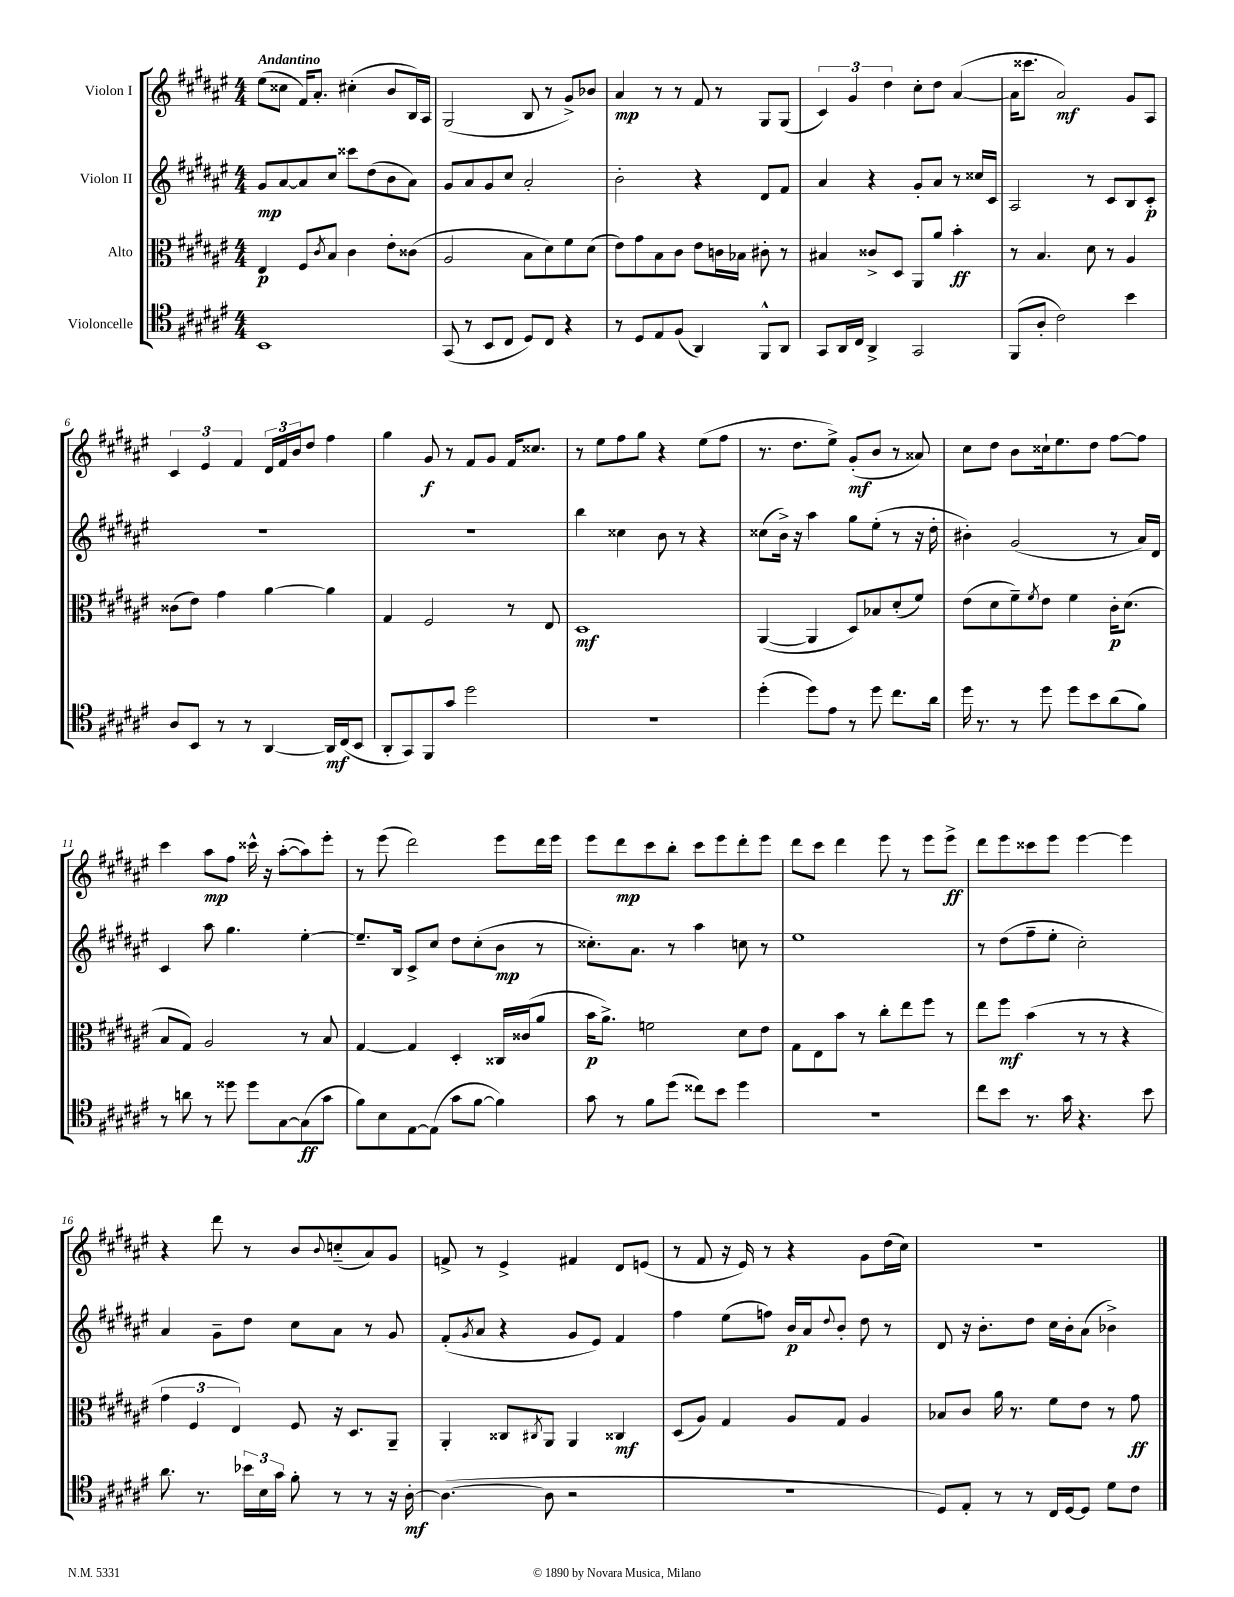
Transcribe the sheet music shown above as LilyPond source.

<<
\new StaffGroup <<
\new Staff = "s0" \with { instrumentName = "Violon I" } {
    \clef treble \key fis \major \numericTimeSignature \time 4/4 \tempo "Andantino"
    eis''8( cisis''8 fis'16) ais'8.-. cis''4-.( b'8 b16) ais16 |
    gis2( b8 r8 gis'8->) bes'8 |
    ais'4\mp r8 r8 fis'8 r8 gis8 gis8( |
    \tuplet 3/2 { cis'4) gis'4 dis''4 } cis''8-. dis''8 ais'4~( |
    ais'16 cisis'''8. ais'2\mf) gis'8 ais8 |
    \tuplet 3/2 { cis'4 eis'4 fis'4 } \tuplet 3/2 { dis'16 fis'16 b'16 } dis''8 fis''4 |
    gis''4 gis'8\f r8 fis'8 gis'8 fis'16 cisis''8. |
    r8 eis''8 fis''8 gis''8 r4 eis''8( fis''8 |
    r8. dis''8. eis''8->) gis'8-.\mf( b'8 r8 aisis'8) |
    cis''8 dis''8 b'8 cisis''16-! eis''8. dis''8 fis''8~ fis''8 |
    cis'''4 ais''8\mp fis''8 cisis'''16-^ r16 ais''8~-.( ais''8) eis'''8-. |
    r8 eis'''8( dis'''2) eis'''8 dis'''16 eis'''16 |
    eis'''8 dis'''8\mp cis'''8 b''8-. cis'''8 eis'''8 dis'''8-. eis'''8 |
    dis'''8 cis'''8 dis'''4 eis'''8 r8 eis'''8 eis'''8->\ff |
    dis'''8 eis'''8 cisis'''8 eis'''8 eis'''4~ eis'''4 |
    r4 dis'''8 r8 b'8 \appoggiatura { b'8 } c''8-_( ais'8) gis'8 |
    f'8-> r8 eis'4-> fis'4 dis'8 e'8( |
    r8 fis'8 r16 eis'16) r8 r4 gis'8 dis''16( cis''16) |
    r1 \bar "|." |
}
\new Staff = "s1" \with { instrumentName = "Violon II" } {
    \clef treble \key fis \major \numericTimeSignature \time 4/4
    gis'8\mp ais'8~ ais'8 cis''8 cisis'''8 dis''8( b'8 ais'8) |
    gis'8 ais'8 gis'8 cis''8 ais'2-. |
    b'2-. r4 dis'8 fis'8 |
    ais'4 r4 gis'8-. ais'8 r8 cisis''16 cis'16 |
    ais2 r8 cis'8 b8 cis'8-.\p |
    R1 |
    R1 |
    b''4 cisis''4 b'8 r8 r4 |
    cisis''8( b'16->) r16 ais''4 gis''8 eis''8-.( r8 r16 dis''16-. |
    bis'4-.) gis'2( r8 ais'16) dis'16 |
    cis'4 ais''8 gis''4. eis''4~-. |
    eis''8.-- b16 cis'8-> cis''8 dis''8 cis''8-.( b'8\mp r8 |
    cisis''8.-.) ais'8. r8 ais''4 c''8 r8 |
    eis''1 |
    r8 dis''8( fis''8-- eis''8-. cis''2-.) |
    ais'4 gis'8-- dis''8 cis''8 ais'8 r8 gis'8 |
    fis'8-.( \acciaccatura { gis'8 } ais'8 r4 gis'8 eis'8) fis'4 |
    fis''4 eis''8( f''8) b'16\p ais'16 \appoggiatura { dis''8 } b'8-. dis''8 r8 |
    dis'8 r16 b'8.-. dis''8 cis''16 b'16-. ais'8( bes'4->) \bar "|." |
}
\new Staff = "s2" \with { instrumentName = "Alto" } {
    \clef alto \key fis \major \numericTimeSignature \time 4/4
    eis4\p fis8 \acciaccatura { cis'8 } b8 cis'4 eis'8-. cisis'8( |
    ais2 b8 dis'8) fis'8 dis'8( |
    eis'8) gis'8 b8 cis'8 eis'8 c'16 bes16 cis'8-. r8 |
    bis4 cisis'8-> dis8 ais,8 ais'8 b'4-.\ff |
    r8 b4. dis'8 r8 ais4 |
    cisis'8( eis'8) gis'4 ais'4~ ais'4 |
    gis4 fis2 r8 eis8 |
    dis1\mf |
    ais,4~( ais,4 dis8) bes8 dis'8-.( fis'8) |
    eis'8( dis'8 fis'8--) \acciaccatura { fis'8 } eis'8 fis'4 cis'16-.\p dis'8.( |
    b8 gis8) ais2 r8 b8 |
    gis4~ gis4 dis4-. cisis16 cisis'16( ais'8 |
    b'16\p ais'8.->) f'2 dis'8 eis'8 |
    gis8 eis8 b'8 r8 cis''8-. eis''8 fis''8 r8 |
    eis''8 fis''8\mf b'4( r8 r8 r4 |
    \tuplet 3/2 { gis'4 fis4 eis4) } fis8 r16 dis8. ais,8-- |
    ais,4-. cisis8 \acciaccatura { cis8 } ais,8 ais,4 cisis4\mf |
    dis8( ais8) gis4 ais8 gis8 ais4 |
    bes8 cis'8 ais'16 r8. fis'8 eis'8 r8 gis'8\ff \bar "|." |
}
\new Staff = "s3" \with { instrumentName = "Violoncelle" } {
    \clef tenor \key fis \major \numericTimeSignature \time 4/4
    b,1 |
    gis,8( r8 b,8 cis8 dis8) cis8 r4 |
    r8 dis8 eis8 fis8( ais,4) fis,8-^ ais,8 |
    gis,8 ais,16 cis16 ais,4-> gis,2 |
    fis,8( ais8-. cis'2) b'4 |
    ais8 b,8 r8 r8 ais,4~ ais,16\mf cis16( b,8 |
    ais,8-. gis,8) fis,8 gis'8 dis''2 |
    R1 |
    dis''4-.( dis''8) eis'8 r8 dis''8 cis''8. ais'16 |
    dis''16 r8. r8 dis''8 dis''8 b'8 ais'8( fis'8) |
    r8 a'8 r8 disis''8 disis''8 gis8~ gis8\ff( gis'8 |
    fis'8) b8 eis8~ eis8( gis'8 fis'8~ fis'4) |
    gis'8 r8 fis'8 dis''8( cisis''8) b'8 dis''4 |
    R1 |
    cis''8 b'8 r8. gis'16 r4. b'8 |
    ais'8. r8. \tuplet 3/2 { bes'16 b16 gis'16 } fis'8-. r8 r8 r16 ais16~-.\mf |
    ais4.~( ais8 r2 |
    R1 |
    dis8) eis8-. r8 r8 cis16 dis16~ dis8 dis'8 cis'8 \bar "|." |
}
>>
>>
